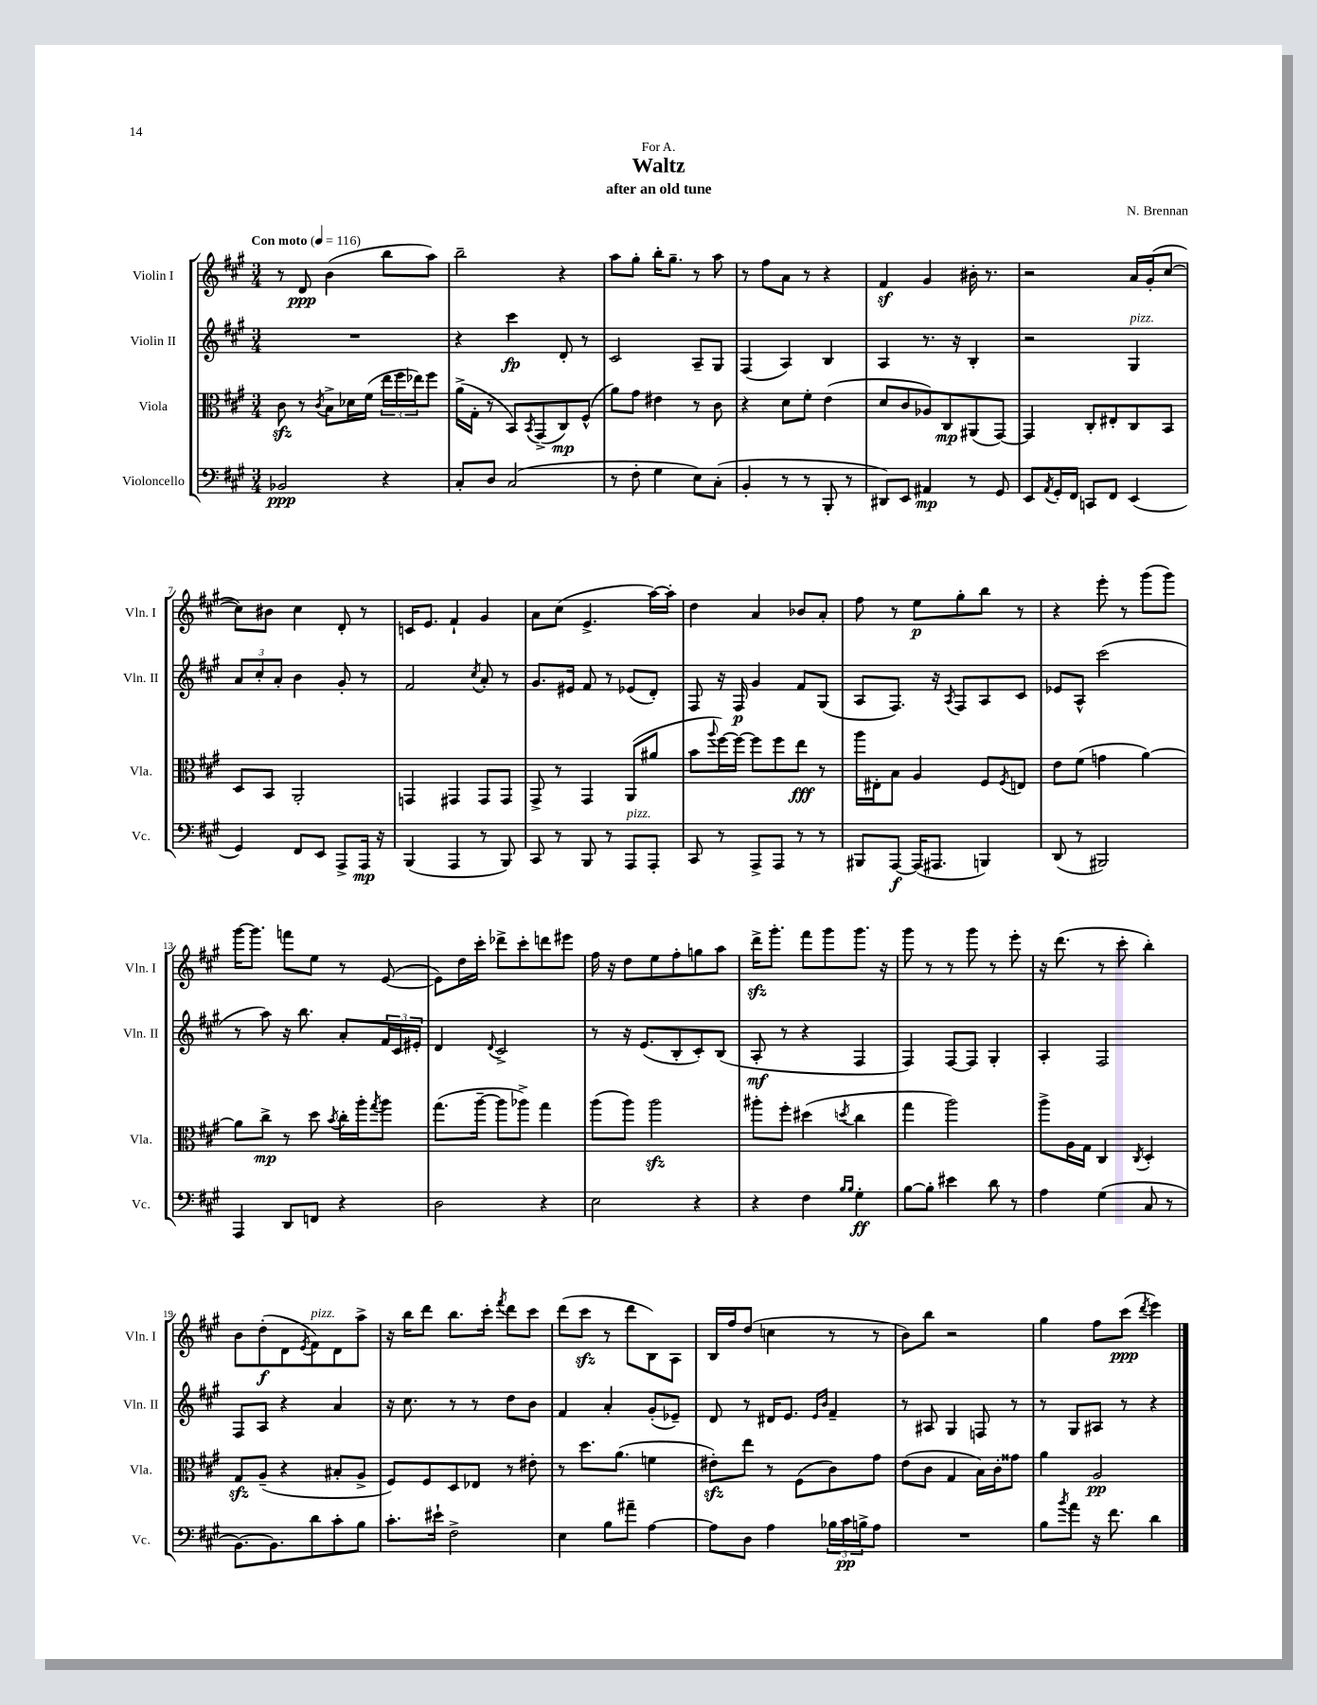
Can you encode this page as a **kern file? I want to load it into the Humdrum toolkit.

**kern	**kern	**kern	**kern
*staff4	*staff3	*staff2	*staff1
*clefF4	*clefC3	*clefG2	*clefG2
*k[f#c#g#]	*k[f#c#g#]	*k[f#c#g#]	*k[f#c#g#]
*M3/4	*M3/4	*M3/4	*M3/4
*MM116	*MM116	*MM116	*MM116
2BB-	8c#	2.r	8r
.	8r	.	8d
.	8qc#	.	.
.	8B^	.	(4b
.	16d-	.	.
.	(16f#	.	.
4r	24ee	.	8bb
.	24ff#	.	.
.	24ee-)	.	.
.	8ff#	.	8aa)
=	=	=	=
8C#'	(16a^	4r	2bb~
.	16G#'	.	.
8D	8r	.	.
(2C#	8BB)	4ccc#	.
.	8qBB	.	.
.	(8GG#^	.	.
.	8C#)	8d'	4r
.	(8F#^^	8r	.
=	=	=	=
8r	8a)	2c#	8aa
8F#'	8g#	.	8gg#'
4G#	4e#	.	16bb'
.	.	.	8.gg#~
8E)	8r	8A~	8r
(8C#'	8c#	8G#	8aa
=	=	=	=
4BB'	4r	(4F#	8r
.	.	.	8ff#
8r	8d	4A)	8a
8r	8f#'	.	8r
8BBB'	(4e	4B	4r
8r	.	.	.
=	=	=	=
8DD#)	8d	4A	4f#
8EE	8c#	.	.
4AA#	8A-)	8.r	4g#
.	8C#	.	.
.	.	16r	.
8r	(8AA#	4B'	16b#'
.	.	.	8.r
8GG#	[8GG#)	.	.
=	=	=	=
8EE	4GG#]	2r	2r
8qAA	.	.	.
16GG#'	.	.	.
16FF#	.	.	.
8CC	8C#'	.	.
8FF#	8E#'	.	.
(4EE	8C#	4G#	16a
.	.	.	(16g#'
.	8BB	.	[8cc#
=	=	=	=
4GG#)	8D	12a	8cc#])
.	.	12cc#'	.
.	8BB	.	8b#
.	.	12a'	.
8FF#	2AA'	4b	4cc#
8EE	.	.	.
8AAA^	.	8g#'	8d'
16AAA	.	8r	8r
16r	.	.	.
=	=	=	=
(4BBB	4GG	2f#	16c
.	.	.	8.e
4AAA	4GG#	.	4f#`
.	.	8qcc#	.
8r	8GG#	8a'	4g#
8BBB)	8GG#	8r	.
=	=	=	=
8CC#	8GG#^	8.g#	8a
8r	8r	.	(8cc#
.	.	16e#	.
8BBB	4GG#	8f#	4.e^
8r	.	8r	.
8AAA	(8AA	(8e-	.
8AAA'	8a#	8d')	[16aa)
.	.	.	16aa']
=	=	=	=
8CC#	8b	8F#	4dd
.	8qqaa	.	.
8r	[16ff#)	16r	.
.	16ff#_	16F#	.
8AAA^	8ff#]	4g#	4a
8AAA	8ff#	.	.
8r	8ee	8f#	8b-
8r	8r	(8G#	8a'
=	=	=	=
8BBB#	16aa	8A	8ff#
.	16E#'	.	.
[8AAA	8B	8.F#)	8r
(16AAA]	4A	.	8ee
8.AAA#	.	16r	.
.	.	8qA	.
.	.	8F#	8gg#'
4BBB)	8F#	8A	8bb
.	8qF#	.	.
.	8E	8c#	8r
=	=	=	=
(8DD	8e	8e-	4r
8r	(8f#	8A^^	.
2BBB#)	4g	(2ccc#	8eee'
.	.	.	8r
.	[4a)	.	(8ggg#
.	.	.	8ggg#)
=	=	=	=
4AAA	8a]	8r	[16ggg#
.	.	.	8.ggg#]
.	8cc#^	8aa)	.
8DD	8r	16r	8fff
.	.	8.bb	.
8FF	8dd	.	8ee
.	8qb	.	.
4r	16cc#'	8a'	8r
.	16aa'	.	.
.	8qgg#	.	.
.	8aa	24f#	([8e
.	.	24c#	.
.	.	24e#'	.
=	=	=	=
2D	(8.gg#	4d	8e])
.	.	.	16dd
.	[16aa~	.	16ccc#'
.	.	8qqd	.
.	8aa]	2c#^	8ddd-^
.	8aa-^)	.	8ccc#'
4r	4gg#	.	8ddd
.	.	.	8eee#
=	=	=	=
2E	(8aa	8r	16ff#
.	.	.	16r
.	8aa)	16r	8dd
.	.	(8.e	.
.	2aa	.	8ee
.	.	8B'	8ff#'
4r	.	8c#')	8gg
.	.	(8B	8aa
=	=	=	=
4r	8aa#'	8A'	16ddd^
.	.	.	8.ggg#'
.	8ff#'	8r	.
4F#	(4dd#	4r	8fff#
.	.	.	8ggg#
16qqB	.	.	.
16qqB	8qdd	.	.
4G#'	4cc#	4F#	8.ggg#
.	.	.	16r
=	=	=	=
[8B	4gg#	4F#)	8ggg#
8B']	.	.	8r
4e#	2aa)	[8F#	8r
.	.	8F#]	8ggg#
8d	.	4G#'	8r
8r	.	.	8eee'
=	=	=	=
4A	8aa^	4A'	16r
.	.	.	(8.ddd
.	16A	.	.
.	16G#	.	.
(4G#	4C#	2F#	8r
.	.	.	8ccc#'
.	8qC#	.	.
8C#	4D'	.	4bb')
8r	.	.	.
=	=	=	=
[8.BB)	8G#	8F#	8b
.	(8A~	8A	(8dd'
8.BB]	.	.	.
.	4r	4r	8d
.	.	.	8qe
8d	.	.	8f#)
8c#'	8B#'	4a	8d
8B	8A^	.	8aa^
=	=	=	=
8.c#'	8F#)	16r	16r
.	.	8.cc#	16bb
.	8F#	.	8ddd
16e#`	.	.	.
2F#^	8D	8r	8.bb
.	8E-	8r	.
.	.	.	16ccc#'
.	.	.	8qfff#
.	8r	8dd	8ddd
.	8e#'	8b	8ccc#
=	=	=	=
4E	8r	4f#	(8ddd
.	8.dd	.	8ccc#
8B	.	4a'	8r
.	(8.a	.	.
8a#~	.	.	8ddd
[4A	4f	(8g#'	8B)
.	.	8e-~)	8A
=	=	=	=
8A]	8e#')	8d	16B
.	.	.	16ff#
8D	8ee	8r	(8dd
4A	8r	16d#	4cc
.	.	8.e	.
.	(8F#	.	.
.	.	16qqe	.
.	.	16qqb	.
24B-	8c#)	4f#~	8r
24c#	.	.	.
24B^	.	.	.
8A	8g#	.	8r
=	=	=	=
2.r	(8e	8r	8b)
.	8c#	8A#	8bb
.	4G#	4G#	2r
.	16B)	8F	.
.	16c#'	.	.
.	8g##	8r	.
=	=	=	=
8B	4a	8r	4gg#
8qb	.	.	.
8a	.	8G#	.
16r	2A	8A#	8ff#
8.f#	.	.	.
.	.	8r	(8ccc#
.	.	.	8qddd
4d	.	4r	4eee)
==	==	==	==
*-	*-	*-	*-
